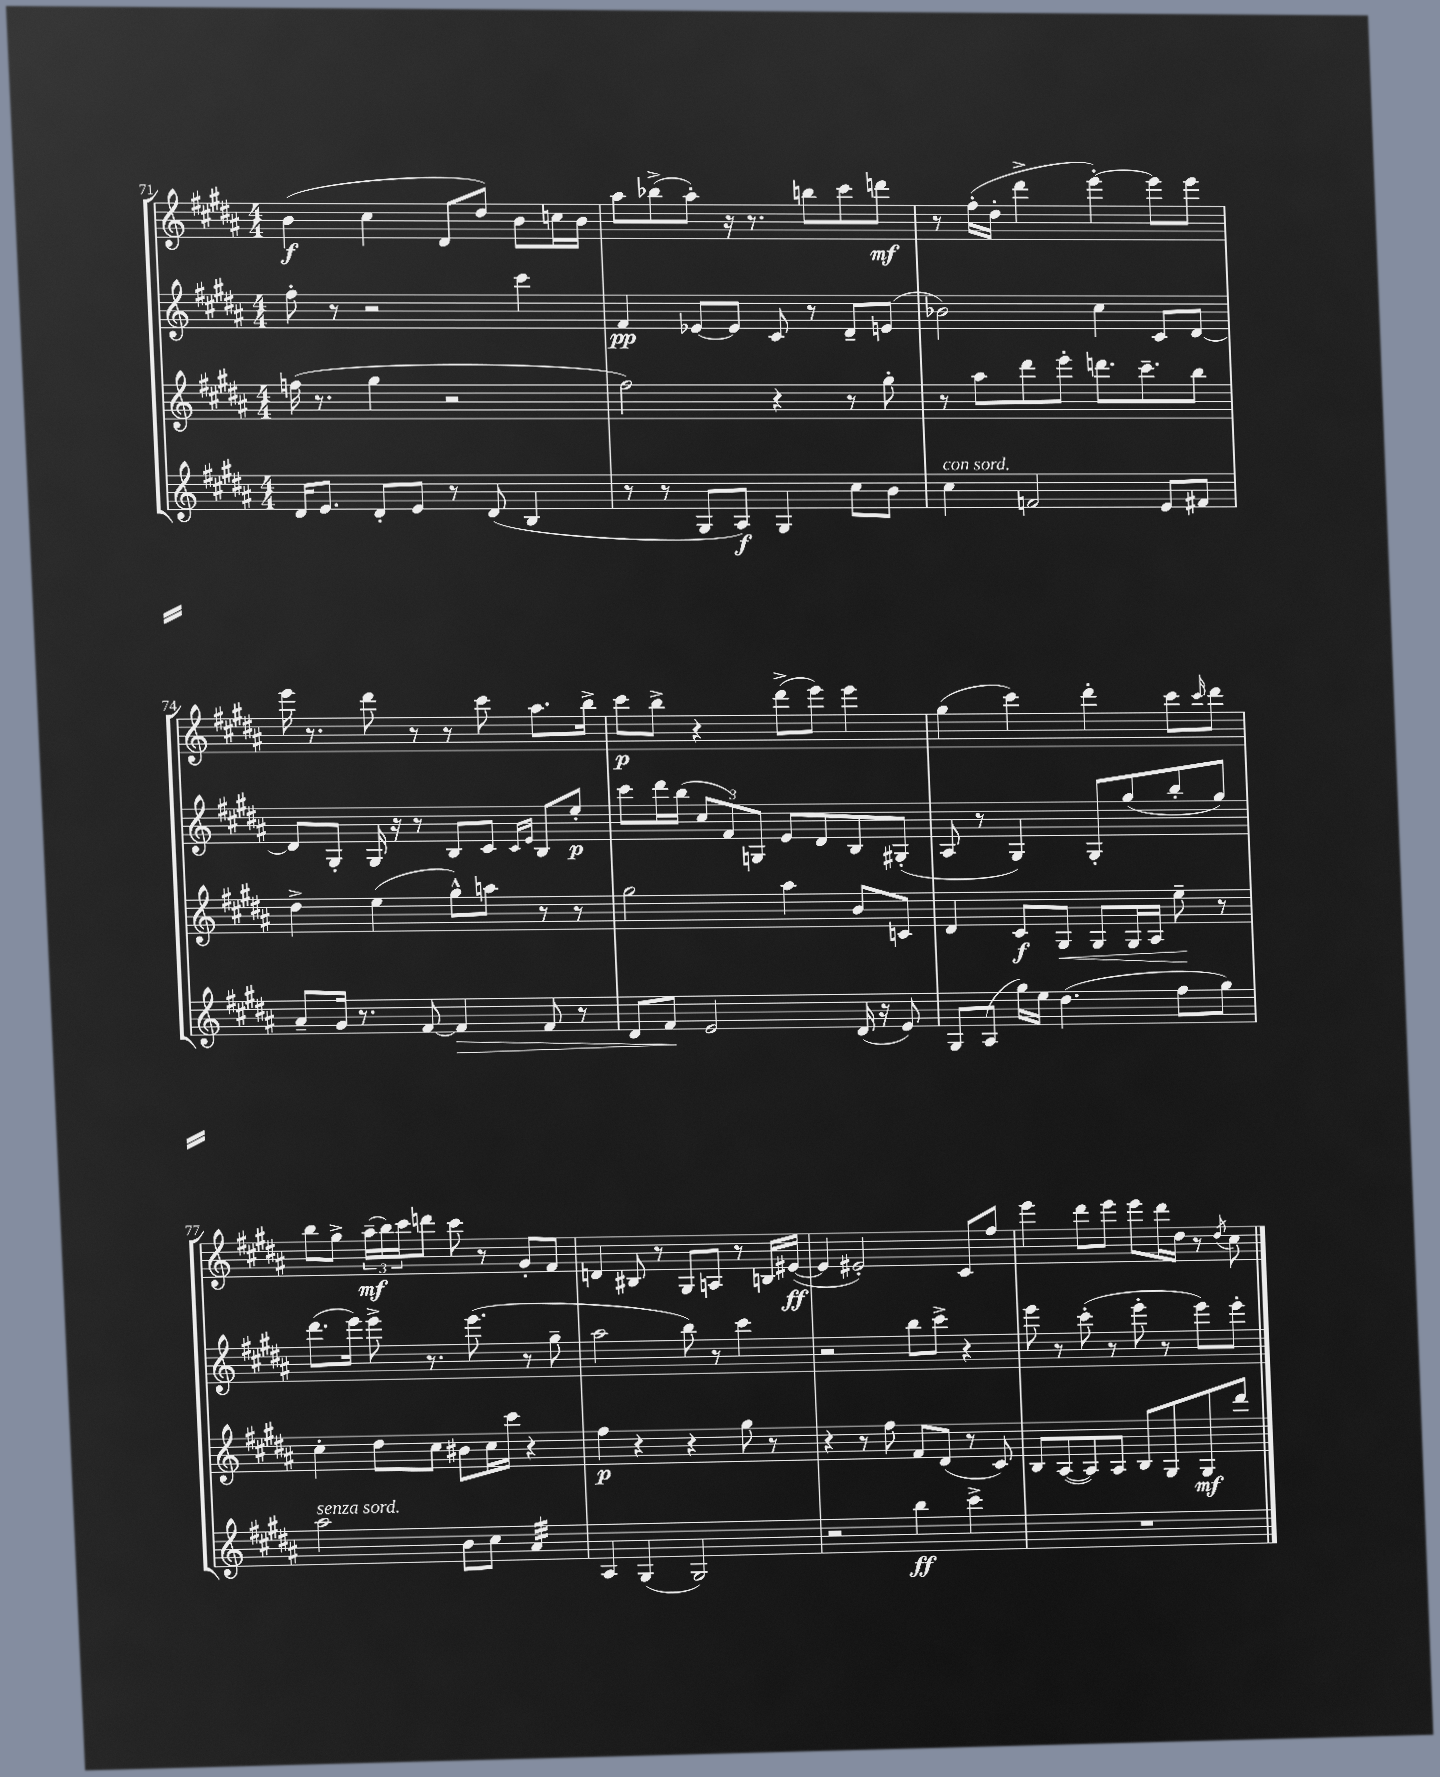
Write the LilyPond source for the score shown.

<<
\new StaffGroup <<
\new Staff = "s0" {
    \clef treble \key b \major \numericTimeSignature \time 4/4
    b'4\f( cis''4 dis'8 dis''8) b'8 c''16 b'16 |
    ais''8 bes''8->( ais''8-.) r16 r8. b''8 cis'''8 d'''8\mf |
    r8 fis''16-.( dis''16-. dis'''4-> e'''4~-.) e'''8 e'''8 |
    e'''16 r8. dis'''8 r8 r8 cis'''8 ais''8. b''16-> |
    cis'''8\p b''8-> r4 dis'''8->( e'''8) e'''4 |
    gis''4( cis'''4) dis'''4-. cis'''8 \grace { cis'''16 } dis'''8 |
    b''8 gis''8-> \tuplet 3/2 { ais''16--\mf( b''16) cis'''16 } d'''8 cis'''8 r8 gis'8-. fis'8 |
    d'4 bis8 r8 gis8 a8 r8 b16 eis'16~\ff( |
    eis'4 eis'2-.) cis'8 fis''8 |
    e'''4 dis'''8 e'''8 e'''8 dis'''16 dis''16 r8 \acciaccatura { dis''8 } cis''8 \bar "|." |
}
\new Staff = "s1" {
    \clef treble \key b \major \numericTimeSignature \time 4/4
    fis''8-. r8 r2 cis'''4 |
    fis'4\pp ees'8~ ees'8 cis'8 r8 dis'8-- e'8( |
    bes'2) cis''4 cis'8 dis'8~ |
    dis'8 gis8-. gis16 r16 r8 b8 cis'8 \grace { cis'16 e'16 } b8 e''8-.\p |
    cis'''8 dis'''16 b''16( \tuplet 3/2 { cis''8 fis'8) g8 } e'8 dis'8 b8 gis8-.( |
    ais8 r8 gis4) gis8-. gis''8( b''8-. gis''8) |
    dis'''8.( e'''16) e'''8-> r8. e'''8.( r8 gis''8-- |
    ais''2 b''8) r8 cis'''4 |
    r2 b''8 cis'''8-> r4 |
    e'''8 r8 cis'''8-.( r8 e'''8-. r8 e'''8) e'''8-. \bar "|." |
}
\new Staff = "s2" {
    \clef treble \key b \major \numericTimeSignature \time 4/4
    f''16( r8. gis''4 r2 |
    fis''2) r4 r8 gis''8-. |
    r8 ais''8 dis'''8 e'''8-. d'''8. cis'''8.-- b''8 |
    dis''4-> e''4( gis''8-^) a''8 r8 r8 |
    gis''2 ais''4 b'8 c'8 |
    dis'4 cis'8\f gis8\< gis8 gis16 ais16 e''8--\! r8 |
    cis''4-. dis''8 cis''8 bis'8 cis''16 cis'''16 r4 |
    fis''4\p r4 r4 gis''8 r8 |
    r4 r8 fis''8 fis'8 dis'8( r8 cis'8) |
    b8 ais8~( ais8) ais8 b8 gis8 gis8\mf dis'''8 \bar "|." |
}
\new Staff = "s3" {
    \clef treble \key b \major \numericTimeSignature \time 4/4
    dis'16 e'8. dis'8-. e'8 r8 dis'8( b4 |
    r8 r8 gis8 ais8\f) gis4 cis''8 b'8 |
    cis''4^\markup { \italic "con sord." } f'2 e'8 fis'8 |
    ais'8-- gis'16 r8. fis'8~ fis'4\> fis'8 r8 |
    dis'8 fis'8\! e'2 dis'16( r16 e'8) |
    gis8 ais8( gis''16) e''16 dis''4.( fis''8 gis''8) |
    ais''2^\markup { \italic "senza sord." } b'8 cis''8 ais'4:32 |
    ais4 gis4( gis2) |
    r2 b''4\ff cis'''4-> |
    R1 \bar "|." |
}
>>
>>
\layout { \context { \Score currentBarNumber = #71 } }
